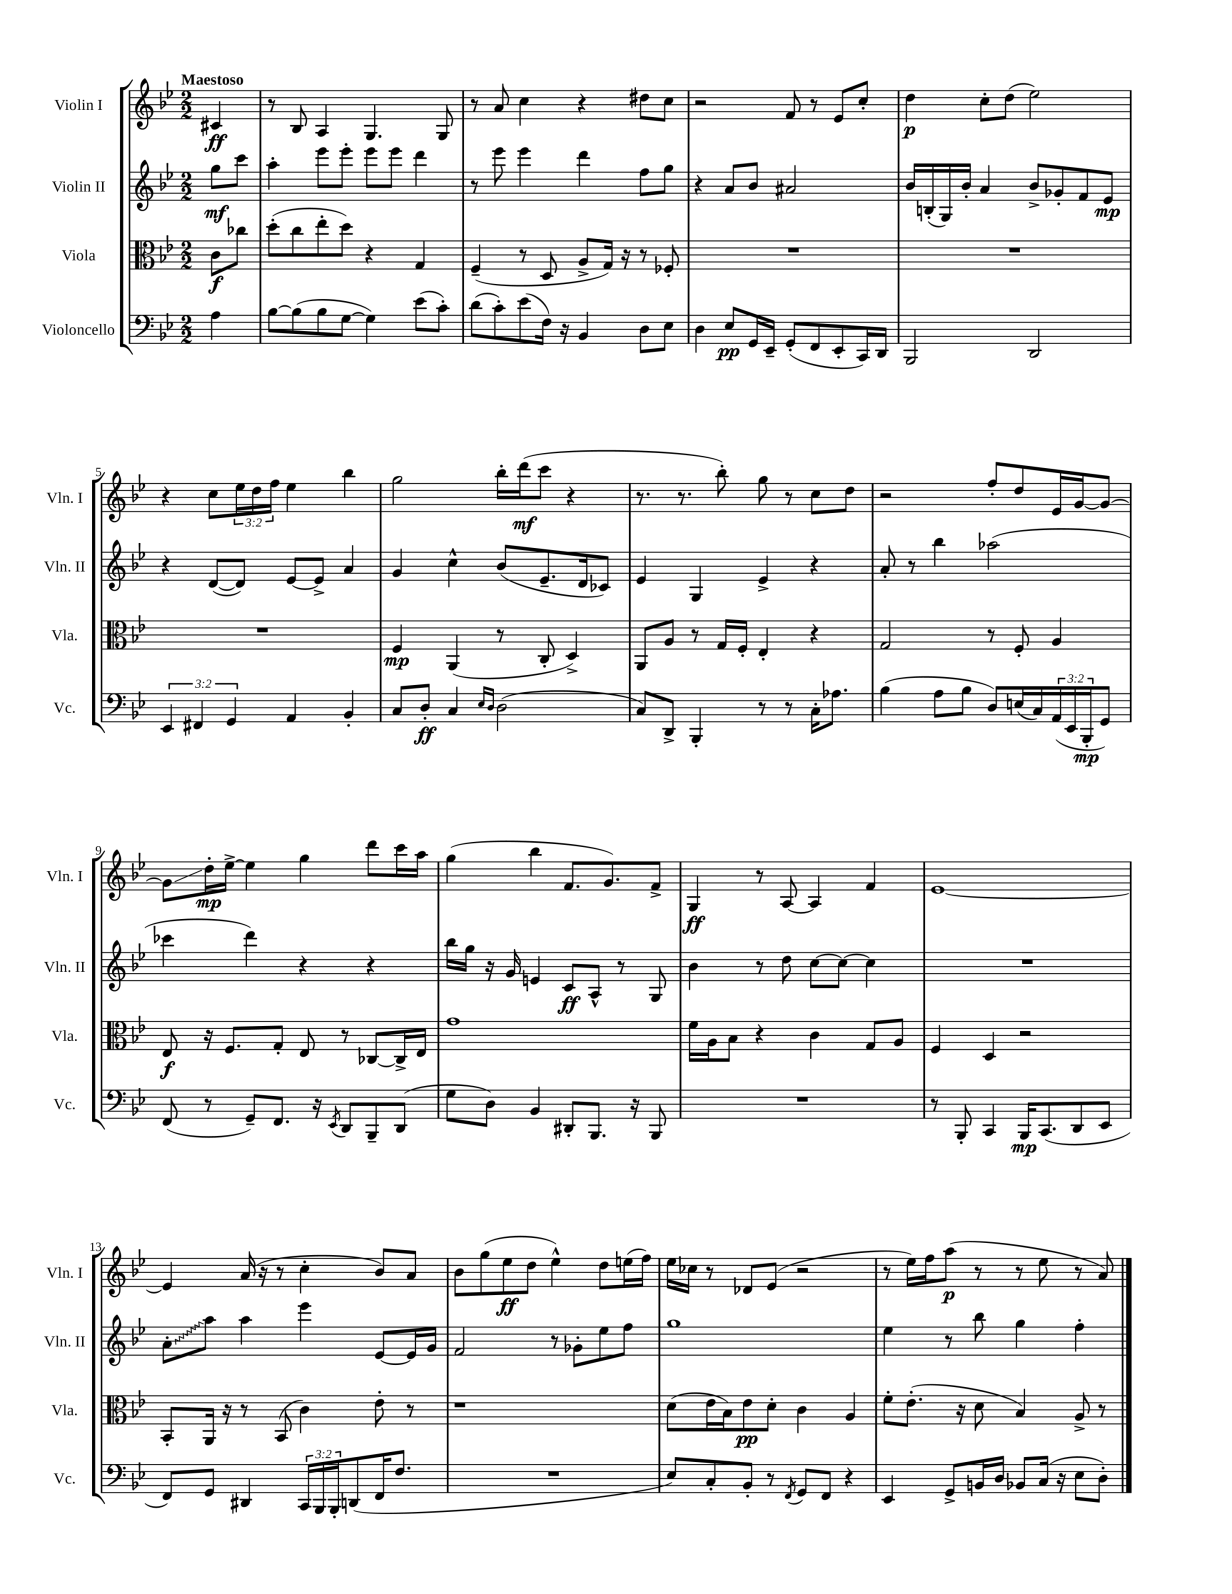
<<
\new StaffGroup <<
\new Staff = "s0" \with { instrumentName = "Violin I" shortInstrumentName = "Vln. I" } {
    \clef treble \key bes \major \numericTimeSignature \time 2/2 \override Staff.TupletNumber.text = #tuplet-number::calc-fraction-text \partial 4 \tempo "Maestoso"
    cis'4\ff |
    r8 bes8 a4 g4. g8 |
    r8 a'8 c''4 r4 dis''8 c''8 |
    r2 f'8 r8 ees'8 c''8-. |
    d''4\p c''8-. d''8( ees''2) |
    r4 c''8 \tuplet 3/2 { ees''16 d''16 f''16 } ees''4 bes''4 |
    g''2 bes''16-. d'''16\mf( c'''8 r4 |
    r8. r8. bes''8-.) g''8 r8 c''8 d''8 |
    r2 f''8-. d''8 ees'16 g'16~ g'8~ |
    g'8\glissando d''16-.\mp ees''16~-> ees''4 g''4 d'''8 c'''16 a''16 |
    g''4( bes''4 f'8. g'8.) f'8-> |
    g4\ff r8 a8~ a4 f'4 |
    ees'1~ |
    ees'4 a'16( r16 r8 c''4-. bes'8) a'8 |
    bes'8 g''8( ees''8\ff d''8 ees''4-^) d''8 e''16( f''16) |
    ees''16 ces''16 r8 des'8 ees'8( r2 |
    r8 ees''16) f''16 a''8\p( r8 r8 ees''8 r8 a'8) \bar "|." |
}
\new Staff = "s1" \with { instrumentName = "Violin II" shortInstrumentName = "Vln. II" } {
    \clef treble \key bes \major \numericTimeSignature \time 2/2 \partial 4
    g''8\mf c'''8 |
    a''4-. ees'''8 ees'''8-. ees'''8 ees'''8 d'''4 |
    r8 ees'''8 ees'''4 d'''4 f''8 g''8 |
    r4 a'8 bes'8 ais'2 |
    bes'16 b16-.( g16) bes'16-. a'4 bes'8-> ges'8-. f'8 ees'8\mp |
    r4 d'8~( d'8) ees'8~ ees'8-> a'4 |
    g'4 c''4-^ bes'8( ees'8.-- d'16 ces'8) |
    ees'4 g4 ees'4-> r4 |
    a'8-. r8 bes''4 aes''2( |
    ces'''4 d'''4) r4 r4 |
    bes''16 g''16 r16 g'16 e'4 c'8\ff a8-^ r8 g8 |
    bes'4 r8 d''8 c''8~ c''8~ c''4 |
    R1 |
    \once \override Glissando.style = #'zigzag a'8-.\glissando a''8 a''4 ees'''4 ees'8~ ees'16 g'16 |
    f'2 r8 ges'8-. ees''8 f''8 |
    g''1 |
    ees''4 r8 bes''8 g''4 f''4-. \bar "|." |
}
\new Staff = "s2" \with { instrumentName = "Viola" shortInstrumentName = "Vla." } {
    \clef alto \key bes \major \numericTimeSignature \time 2/2 \partial 4
    c'8\f ces''8 |
    d''8-.( c''8 ees''8-. d''8) r4 g4 |
    f4--( r8 d8 a8-> g16) r16 r8 fes8-. |
    R1 |
    R1 |
    R1 |
    f4\mp a,4( r8 c8-. d4->) |
    a,8 a8 r8 g16 f16-. ees4-. r4 |
    g2 r8 f8-. a4 |
    ees8\f r16 f8. g8-. ees8 r8 ces8~ ces16-> ees16 |
    g'1 |
    f'16 a16 bes8 r4 c'4 g8 a8 |
    f4 d4 r2 |
    bes,8-. a,16 r16 r8 bes,8( c'4) ees'8-. r8 |
    r1 |
    d'8( ees'16 bes16) ees'8\pp d'8-. c'4 a4 |
    f'8-. ees'8.-.( r16 d'8 bes4) a8-> r8 \bar "|." |
}
\new Staff = "s3" \with { instrumentName = "Violoncello" shortInstrumentName = "Vc." } {
    \clef bass \key bes \major \numericTimeSignature \time 2/2 \override Staff.TupletNumber.text = #tuplet-number::calc-fraction-text \partial 4
    a4 |
    bes8~ bes8( bes8 g8~ g4) ees'8( c'8-.) |
    d'8( c'8-.) ees'8( f16) r16 bes,4 d8 ees8 |
    d4 ees8\pp g,16 ees,16-- g,8-.( f,8 ees,8-. c,16) d,16 |
    bes,,2 d,2 |
    \tuplet 3/2 { ees,4 fis,4 g,4 } a,4 bes,4-. |
    c8 d8-.\ff c4 \grace { ees16 d16 } d2( |
    c8) d,8-> bes,,4-. r8 r8 c16-. aes8. |
    bes4( a8 bes8 d8) e16( c16) \tuplet 3/2 { a,16( ees,16 bes,,16-.\mp } g,8) |
    f,8( r8 g,8--) f,8. r16 \acciaccatura { ees,8 } d,8 bes,,8-- d,8( |
    g8 d8) bes,4 dis,8-. bes,,8. r16 bes,,8 |
    R1 |
    r8 bes,,8-. c,4 bes,,16\mp c,8.( d,8 ees,8 |
    f,8) g,8 dis,4 \tuplet 3/2 { c,16 bes,,16 bes,,16-. } d,8( f,16 f8. |
    R1 |
    ees8) c8-. bes,8-. r8 \acciaccatura { f,8 } g,8 f,8 r4 |
    ees,4 g,8-> b,16 d16 bes,8 c16( r16 ees8 d8-.) \bar "|." |
}
>>
>>
